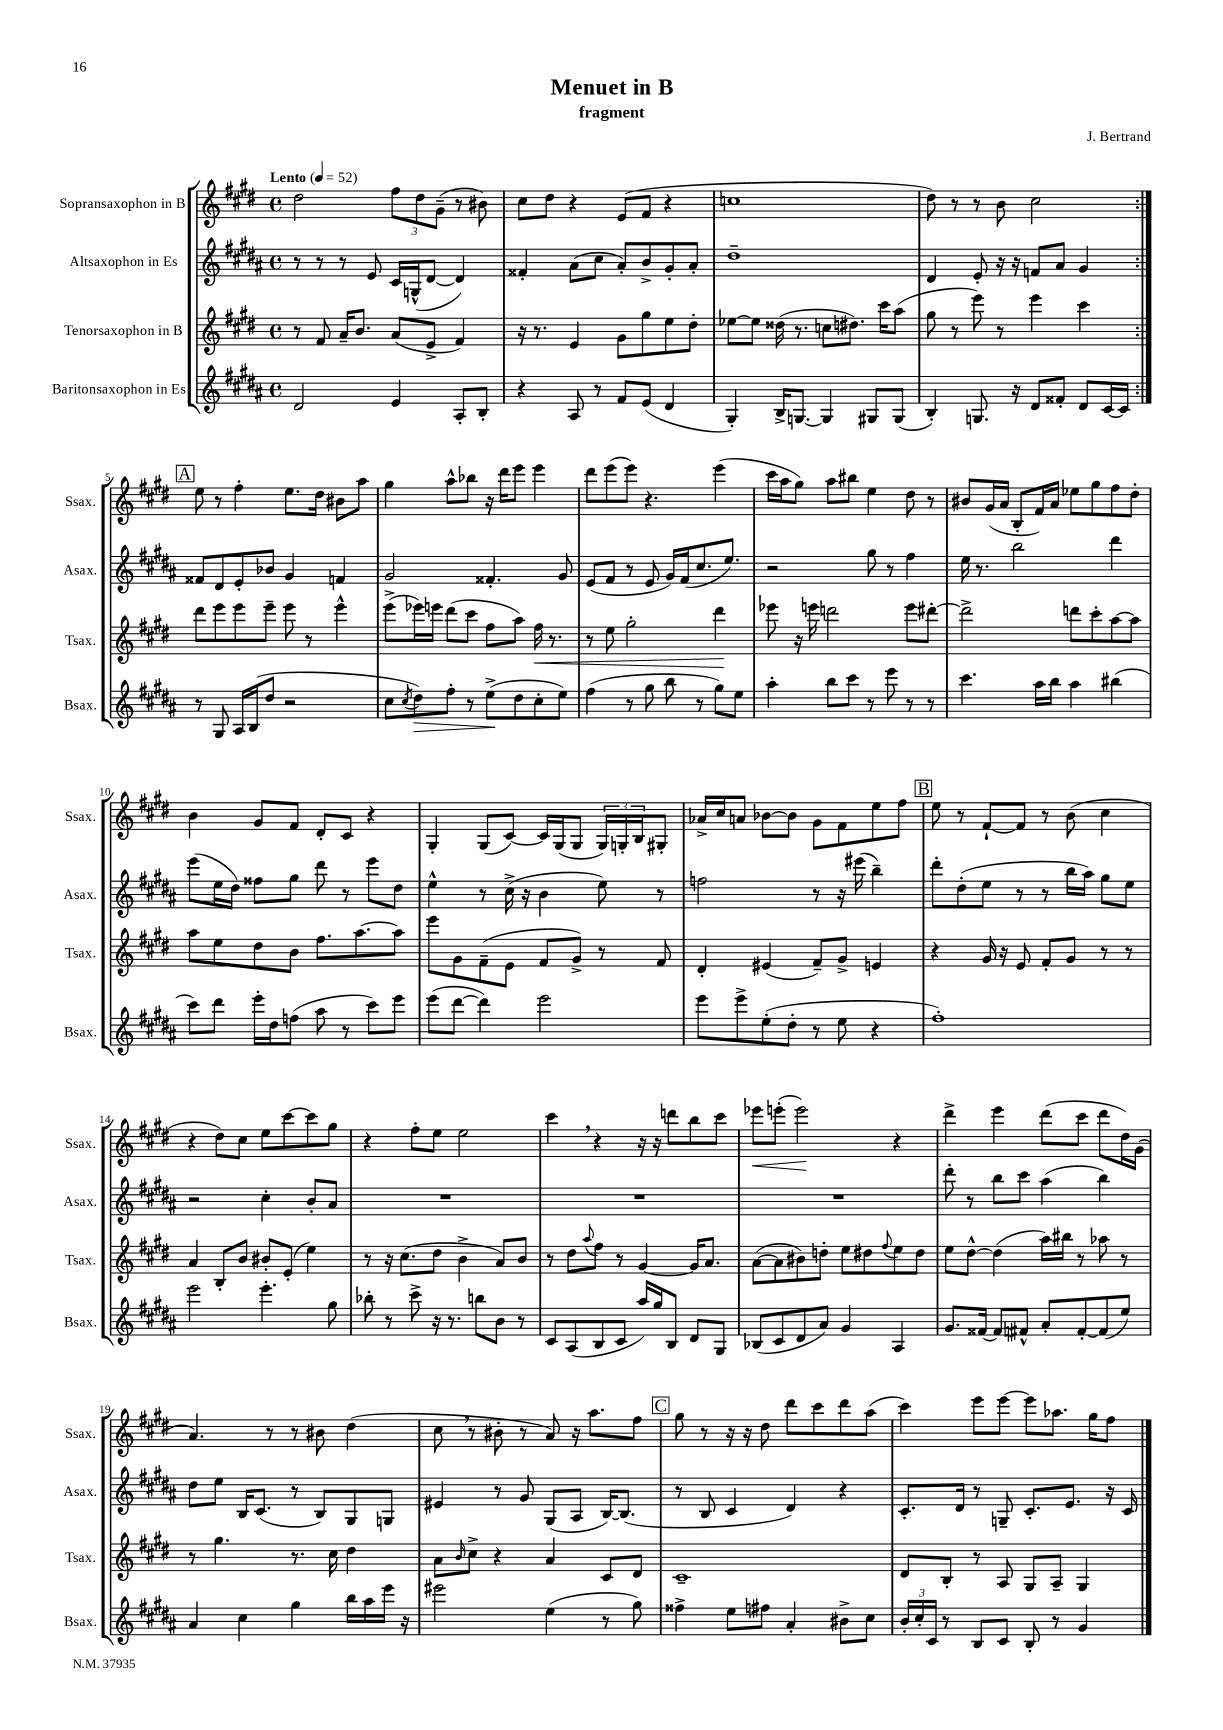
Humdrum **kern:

**kern	**dynam	**kern	**dynam	**kern	**kern	**dynam
*part4	*part4	*part3	*part3	*part2	*part1	*part1
*staff4	*staff4	*staff3	*staff3	*staff2	*staff1	*staff1
*I"Baritonsaxophon in Es	*	*I"Tenorsaxophon in B	*	*I"Altsaxophon in Es	*I"Sopransaxophon in B	*
*I'Bsax.	*	*I'Tsax.	*	*I'Asax.	*I'Ssax.	*
*clefG2	*	*clefG2	*	*clefG2	*clefG2	*
*k[f#c#g#d#a#]	*	*k[f#c#g#d#]	*	*k[f#c#g#d#a#]	*k[f#c#g#d#]	*
*M4/4	*	*M4/4	*	*M4/4	*M4/4	*
*met(c)	*	*met(c)	*	*met(c)	*met(c)	*
*MM52	*	*MM52	*	*MM52	*MM52	*
=1	=1	=1	=1	=1	=1	=1
!	!	!	!	!	!LO:TX:a:B:t=Lento	!
2d#/	.	8r	.	8r	2dd#\	.
.	.	8f#/	.	8r	.	.
.	.	16a~/KL	.	8r	.	.
.	.	8.b/J	.	.	.	.
.	.	.	.	8e/	.	.
4e/	.	(8a/L	.	16c#/LL	12ff#\L	.
.	.	.	.	(16Gn^^/J	.	.
.	.	.	.	.	12dd#\	.
.	.	8e^/J	.	[8d#/J	.	.
.	.	.	.	.	(12g#~\J	.
8A#'/L	.	4f#/)	.	4d#/])	8r	.
8B'/J	.	.	.	.	8b#X\)	.
=2	=2	=2	=2	=2	=2	=2
4r	.	16r	.	4f##X'/	8cc#\L	.
.	.	8.r	.	.	.	.
.	.	.	.	.	8dd#\J	.
8A#/	.	4e/	.	(8a#\L	4r	.
8r	.	.	.	8cc#\J	.	.
8f#/L	.	8g#\L	.	8a#'/L)	(8e/L	.
(8e/J	.	8gg#\	.	8b^/	8f#/J	.
4d#/	.	8ee\	.	8g#'/	4r	.
.	.	8dd#'\J	.	8a#'/J	.	.
=3	=3	=3	=3	=3	=3	=3
4G#'/)	.	[8ee-X\L	.	1dd#~	1ccn	.
.	.	8ee-\J]	.	.	.	.
16B^/KL	.	(16dd##X\	.	.	.	.
[8.Gn/J	.	8.r	.	.	.	.
4G/]	.	8ccn\L	.	.	.	.
.	.	8.dd#X\J)	.	.	.	.
8G#X/L	.	.	.	.	.	.
.	.	16ccc#\KL	.	.	.	.
(8G#/J	.	(8aa\J	.	.	.	.
=4	=4	=4	=4	=4	=4	=4
4B'/)	.	8gg#\	.	4d#/	8dd#\)	.
.	.	8r	.	.	8r	.
8.Gn/	.	8eee\)	.	8e'/	8r	.
.	.	8r	.	16r	8b\	.
16r	.	.	.	16r	.	.
8d#/L	.	4eee\	.	8fn/L	2cc#\	.
8f##X'/J	.	.	.	8a#/J	.	.
8d#/L	.	4ccc#\	.	4g#/	.	.
[16c#/L	.	.	.	.	.	.
16c#/JJ]	.	.	.	.	.	.
!!LO:LB:g=z
!!LO:REH:place=s1:t=A
=5:|!	=5:|!	=5:|!	=5:|!	=5:|!	=5:|!	=5:|!
8r	.	8ddd#\L	.	8f##X/L	8ee\	.
8G#/	.	8eee\	.	8d#/	8r	.
16A#/LL	.	8eee\	.	8e'/	4ff#'\	.
(16B/J	.	.	.	.	.	.
8dd#/J	.	8eee~\J	.	8b-X/J	.	.
2r	.	8eee\	.	4g#/	8.ee\L	.
.	.	8r	.	.	.	.
.	.	.	.	.	16dd#\Jk	.
.	.	4eee^^\	.	4fn/	8b#X\L	.
.	.	.	.	.	8aa\J	.
=6	=6	=6	=6	=6	=6	=6
8cc#\L	.	(8eee^\L	.	2g#/	4gg#\	.
8qcc#/	.	.	.	.	.	.
!	!LO:HP:b	!	!	!	!	!
8dd#\)	>	16eee-X\L)	.	.	.	.
.	.	16eeen\JJ	.	.	.	.
8ff#'\J	.	(8ddd#\L	.	.	8aa^^\L	.
8r	.	8ccc#\J	.	.	8bb-X\J	.
(8ee^\L	.	8ff#\L	.	4.f##X'/	16r	.
.	.	.	.	.	16ddd#\KL	.
8dd#\	]	8aa\J)	.	.	8eee\J	.
!	!	!	!LO:HP:b	!	!	!
8cc#'\	.	16ff#\	<	.	4eee\	.
.	.	8.r	.	.	.	.
8ee\J)	.	.	.	8g#/	.	.
=7	=7	=7	=7	=7	=7	=7
(4ff#\	.	8r	.	(8e/L	8ddd#\L	.
.	.	8ee\	.	8f#/J	(8eee\	.
8r	.	2gg#'\	.	8r	8eee\J)	.
8gg#\	.	.	.	8e/	4.r	.
8bb\	.	.	.	16g#/LL)	.	.
.	.	.	.	(16f#/J	.	.
8r	.	.	.	8.cc#/	.	.
8gg#\L)	.	4ddd#\	.	.	(4eee\	.
.	.	.	.	8.ee/J)	.	.
8ee\J	.	.	.	.	.	.
.	.	.	[	.	.	.
=8	=8	=8	=8	=8	=8	=8
4aa#'\	.	8eee-X\	.	2r	16ccc#\LL	.
.	.	.	.	.	16aa\J	.
.	.	16r	.	.	8gg#\J)	.
.	.	16eeen\	.	.	.	.
8bb\L	.	2dddn\	.	.	8aa\L	.
8ccc#\J	.	.	.	.	8bb#X\J	.
8r	.	.	.	8gg#\	4ee\	.
8eee\	.	.	.	8r	.	.
8r	.	8eee\L	.	4ff#\	8dd#\	.
8r	.	[8ddd#X'\J	.	.	8r	.
=9	=9	=9	=9	=9	=9	=9
4.ccc#\	.	2ddd#^\]	.	16ee\	8b#X/L	.
.	.	.	.	8.r	.	.
.	.	.	.	.	(16g#/L	.
.	.	.	.	.	16a/JJ	.
.	.	.	.	2bb\	8B'/L	.
16aa#\LL	.	.	.	.	16f#/L)	.
16bb\JJ	.	.	.	.	16a/JJ	.
4aa#\	.	8dddn\L	.	.	8ee-X\L	.
.	.	8ccc#'\	.	.	8gg#\	.
(4bb#X\	.	[8aa\	.	4ddd#\	8ff#\	.
.	.	8aa\J]	.	.	8dd#'\J	.
!!LO:LB:g=z
=10	=10	=10	=10	=10	=10	=10
8ccc#\L)	.	8aa\L	.	(8eee\L	4b\	.
8ddd#\J	.	8ee\	.	16ee\L	.	.
.	.	.	.	16dd#\JJ)	.	.
16eee'\LL	.	8dd#\	.	8ff##X\L	8g#/L	.
16dd#\J	.	.	.	.	.	.
(8ffn\J	.	8b\J	.	8gg#\J	8f#/J	.
8aa#\	.	8.ff#\L	.	8ddd#\	8d#'/L	.
8r	.	.	.	8r	8c#/J	.
.	.	[8.aa\	.	.	.	.
8ccc#\L)	.	.	.	8eee\L	4r	.
8eee\J	.	8aa\J]	.	8dd#\J	.	.
=11	=11	=11	=11	=11	=11	=11
(8eee\L	.	8eee\L	.	4ee^^\	4G#'/	.
[8ddd#\J	.	8g#\	.	.	.	.
4ddd#\])	.	(8f#~\	.	8r	(8G#/L	.
.	.	8e\J	.	(16cc#^\	[8c#/J)	.
.	.	.	.	16r	.	.
2eee\	.	8f#/L	.	4b\	16c#/LL]	.
.	.	.	.	.	(16G#/J	.
.	.	8g#^/J)	.	.	8G#/J	.
.	.	8r	.	8ee\)	24G#/LL)	.
.	.	.	.	.	24Gn'/	.
.	.	.	.	.	24B/J	.
.	.	8f#/	.	8r	8G#X'/J	.
=12	=12	=12	=12	=12	=12	=12
8eee\L	.	4d#'/	.	2ffn\	16a-X^/LL	.
.	.	.	.	.	16cc#/J	.
8eee^\	.	.	.	.	8an/J	.
(8ee'\	.	(4e#X/	.	.	[8b-X\L	.
8dd#'\J	.	.	.	.	8b-\J]	.
8r	.	8f#~/L)	.	8r	8g#\L	.
8ee\	.	8g#^/J	.	16r	8f#\	.
.	.	.	.	(16eee#X\	.	.
4r	.	4en/	.	4bb~\)	8ee\	.
.	.	.	.	.	8ff#\J	.
!!LO:REH:place=s1:t=B
=13	=13	=13	=13	=13	=13	=13
1ff#')	.	4r	.	8ddd#'\L	8ee\	.
.	.	.	.	(8dd#'\	8r	.
.	.	16g#/	.	8ee\J	[8f#`/L	.
.	.	16r	.	.	.	.
.	.	8e/	.	8r	8f#/J]	.
.	.	8f#'/L	.	8r	8r	.
.	.	8g#/J	.	16bb\LL	(8b\	.
.	.	.	.	16aa#\JJ)	.	.
.	.	8r	.	8gg#\L	4cc#\	.
.	.	8r	.	8ee\J	.	.
!!LO:LB:g=z
=14	=14	=14	=14	=14	=14	=14
2eee\	.	4a/	.	2r	4r	.
.	.	8B'/L	.	.	8dd#\L)	.
.	.	8b/J	.	.	8cc#\J	.
4.eee'\	.	8b#X'/L	.	4cc#'\	8ee\L	.
.	.	(8e'/J	.	.	[8ccc#\	.
.	.	4ee\)	.	8b'/L	8ccc#\]	.
8gg#\	.	.	.	8a#/J	8gg#\J	.
=15	=15	=15	=15	=15	=15	=15
8bb-X'\	.	8r	.	1r	4r	.
8r	.	16r	.	.	.	.
.	.	(8.cc#\L	.	.	.	.
8ccc#^\	.	.	.	.	8ff#'\L	.
16r	.	8dd#\J	.	.	8ee\J	.
8.r	.	.	.	.	.	.
.	.	4b^\	.	.	2ee\	.
8bbn\L	.	.	.	.	.	.
8b\J	.	8a/L)	.	.	.	.
8r	.	8b/J	.	.	.	.
=16	=16	=16	=16	=16	=16	=16
8c#/L	.	8r	.	1r	4ccc#,\	.
(8A#/	.	8dd#\L	.	.	.	.
.	.	8qqaa/	.	.	.	.
8B/	.	8ff#\J	.	.	4r	.
8c#/J	.	8r	.	.	.	.
16aa#/LL)	.	[4g#/	.	.	16r	.
16gg#/J	.	.	.	.	16r	.
8B/J	.	.	.	.	8dddn\L	.
8d#/L	.	16g#/KL]	.	.	8bb\	.
.	.	8.a/J	.	.	.	.
8G#/J	.	.	.	.	8ccc#\J	.
=17	=17	=17	=17	=17	=17	=17
!	!	!	!	!	!	!LO:HP:b
(8B-X/L	.	([8a\L	.	1r	8eee-X\L	<
8c#/	.	8a\]	.	.	(8eeen'\J	.
8d#/	.	8b#X\)	.	.	2eee\)	.
8a#/J)	.	8ddn'\J	.	.	.	.
4g#/	.	8ee\L	.	.	.	.
.	.	8dd#X\	.	.	.	.
.	.	8qqff#/	.	.	.	.
4A#/	.	8ee\	.	.	4r	[
.	.	8dd#\J	.	.	.	.
=18	=18	=18	=18	=18	=18	=18
8.g#/L	.	8ee\L	.	8ddd#'\	4ddd#^\	.
.	.	[8dd#^^\J	.	8r	.	.
[16f##X/Jk	.	.	.	.	.	.
8f##/L]	.	(4dd#\]	.	8bb\L	4eee\	.
8f#X^^/J	.	.	.	8ccc#\J	.	.
8a#'/L	.	16aa\LL)	.	(4aa#\	(8ddd#\L	.
.	.	16bb#X\JJ	.	.	.	.
[8f#'/	.	8r	.	.	8ccc#\J	.
(8f#/]	.	8aa-X\	.	4bb\)	8ddd#\L	.
8ee/J)	.	8r	.	.	16dd#\L)	.
.	.	.	.	.	(16g#\JJ	.
!!LO:LB:g=z
=19	=19	=19	=19	=19	=19	=19
4a#/	.	8r	.	8dd#\L	4.a/)	.
.	.	4.gg#\	.	8ee\J	.	.
4cc#\	.	.	.	16B/KL	.	.
.	.	.	.	(8.c#/J	.	.
.	.	.	.	.	8r	.
4gg#\	.	8.r	.	8r	8r	.
.	.	.	.	8B/L)	8b#X\	.
.	.	16cc#\	.	.	.	.
16bb\LL	.	4dd#\	.	8G#/	(4dd#\	.
16aa#\	.	.	.	.	.	.
16eee\JJ	.	.	.	8Gn/J	.	.
16r	.	.	.	.	.	.
=20	=20	=20	=20	=20	=20	=20
2eee#X\	.	8a\L	.	4e#X/	8cc#,\	.
.	.	16qqb/	.	.	.	.
.	.	8cc#^\J	.	.	8r	.
.	.	4r	.	8r	8b#X'\	.
.	.	.	.	8g#/	8r	.
(4ee\	.	4a/	.	(8G#/L	8a/)	.
.	.	.	.	8A#/J	16r	.
.	.	.	.	.	8.aa\L	.
8r	.	8c#/L	.	[16B/KL)	.	.
.	.	.	.	(8.B/J]	.	.
8gg#\)	.	8d#/J	.	.	8ff#\J	.
!!LO:REH:place=s1:t=C
=21	=21	=21	=21	=21	=21	=21
4ff##X^\	.	1c#~	.	8r	8gg#\	.
.	.	.	.	8B/	8r	.
8ee\L	.	.	.	4c#/	16r	.
.	.	.	.	.	16r	.
8ff#X\J	.	.	.	.	8dd#\	.
4a#'/	.	.	.	4d#/)	8ddd#\L	.
.	.	.	.	.	8ccc#\	.
8b#X^\L	.	.	.	4r	8ddd#\	.
8cc#\J	.	.	.	.	(8aa\J	.
=22	=22	=22	=22	=22	=22	=22
24b'/LL	.	8d#/L	.	8.c#'/L	4ccc#\)	.
24cc#'/	.	.	.	.	.	.
24c#/JJ	.	.	.	.	.	.
8r	.	8B'/J	.	.	.	.
.	.	.	.	16d#/Jk	.	.
8B/L	.	8r	.	8r	8eee\L	.
8c#/J	.	8A/	.	8Gn~/	[8eee\J	.
8B'/	.	8G#/L	.	8.c#'/L	8eee\L]	.
8r	.	8A~/J	.	.	8.aa-X\J	.
.	.	.	.	8.e/J	.	.
4g#/	.	4G#/	.	.	.	.
.	.	.	.	.	16gg#\KL	.
.	.	.	.	16r	8ff#\J	.
.	.	.	.	16c#/	.	.
==	==	==	==	==	==	==
*-	*-	*-	*-	*-	*-	*-
